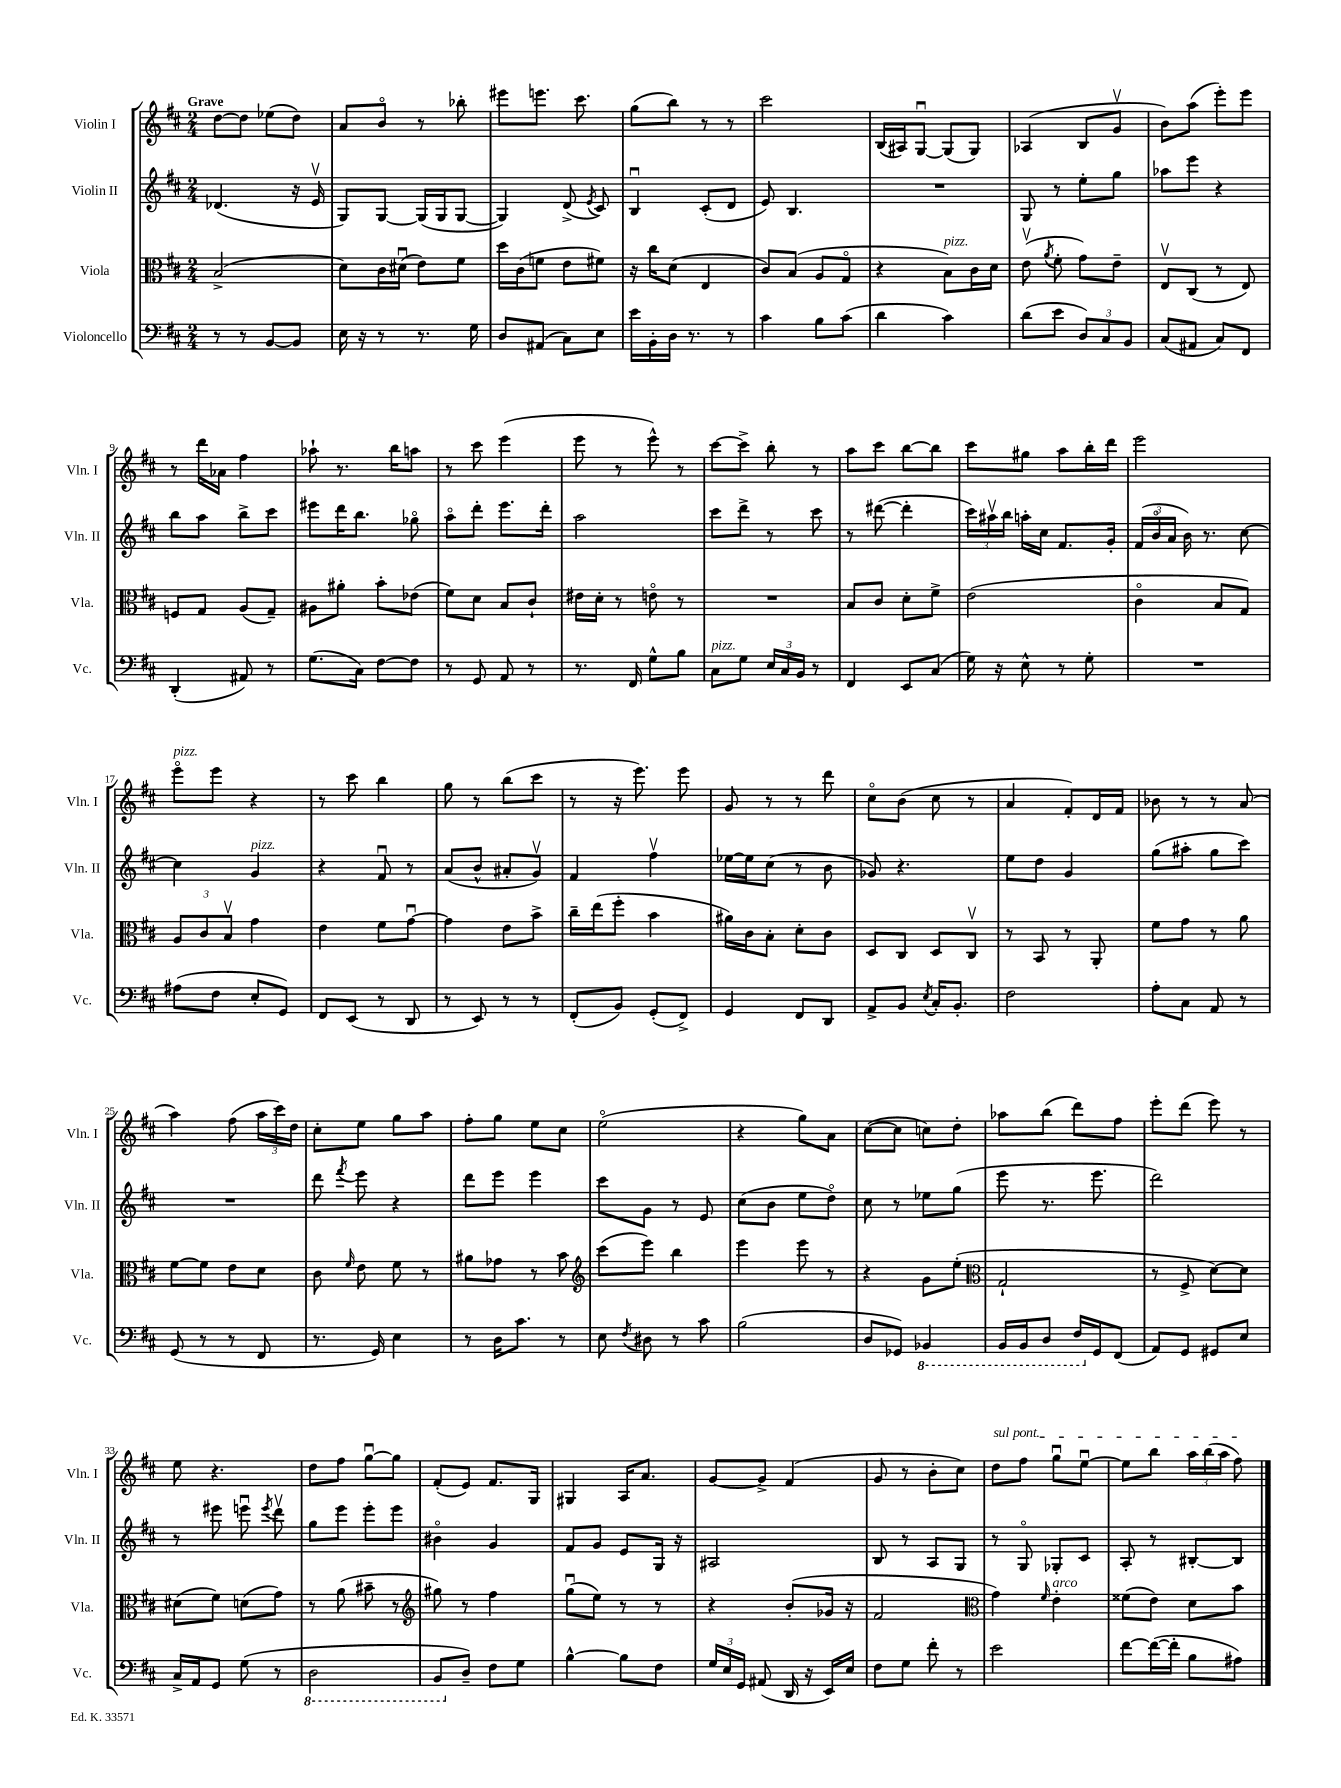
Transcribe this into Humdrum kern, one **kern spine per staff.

**kern	**kern	**kern	**kern
*staff4	*staff3	*staff2	*staff1
*clefF4	*clefC3	*clefG2	*clefG2
*k[f#c#]	*k[f#c#]	*k[f#c#]	*k[f#c#]
*M2/4	*M2/4	*M2/4	*M2/4
8r	(2B^	(4.d-	[8dd
8r	.	.	8dd]
[8BB	.	.	(8ee-
8BB]	.	16r	8dd)
.	.	16ev	.
=	=	=	=
16E	8d)	8G)	8a
16r	.	.	.
8r	16c#	[8G	8bo
.	(16d#u	.	.
8.r	8e)	(16G]	8r
.	.	16G	.
.	8f#	[8G	8bb-'
16G	.	.	.
=	=	=	=
8D	16dd	4G])	8eee#
.	(16c#	.	.
(8AA#	8f	.	8.eee
8C#)	8e	(8d^	.
.	.	.	8.ccc#
.	.	8qe	.
8E	8f#)	8c#)	.
=	=	=	=
16e	16r	4Bu	(8gg
16BB'	16cc#	.	.
16D	(8d	.	8bb)
8.r	.	.	.
.	4E	(8c#'	8r
8r	.	8d	8r
=	=	=	=
4c#	8c#)	8e)	2ccc#
.	(8B	4.B	.
8B	8A	.	.
(8c#	8Go	.	.
=	=	=	=
4d	4r	2r	(16B
.	.	.	16A#)
.	.	.	[8Gu
4c#)	8B)	.	(8G]
.	16c#	.	8G)
.	16d	.	.
=	=	=	=
(8d	(8ev	8G	(4A-
.	8qa	.	.
8e	8f#'	8r	.
12D)	8g)	8ee'	8B
12C#	.	.	.
.	8e~	8gg	8gv
12BB	.	.	.
=	=	=	=
(8C#	8Ev	8aa-	8b)
8AA#	(8C#	8eee	(8aa
8C#)	8r	4r	8eee')
8FF#	8E)	.	8eee
=	=	=	=
(4DD'	8F	8bb	8r
.	8G	8aa	16ddd
.	.	.	16a-
8AA#)	(8A	8bb^	4ff#
8r	8G~)	8ccc#	.
=	=	=	=
(8.G	8A#	8eee#	8aa-`
.	8a#'	16ddd	8.r
16C#)	.	8.bb	.
[8F#	8b'	.	.
.	.	.	16bb
8F#]	(8e-	8gg-o	8aa
=	=	=	=
8r	8f#)	8aao	8r
8GG	8d	8ddd'	8ccc#
8AA	8B	8.eee	(4eee
8r	8c#`	.	.
.	.	16ddd'	.
=	=	=	=
8.r	16e#	2aa	8eee
.	16d'	.	.
.	8r	.	8r
16FF#	.	.	.
8G^^	8eo	.	8eee^^)
8B	8r	.	8r
=	=	=	=
8C#	2r	8ccc#	[8ccc#
8G	.	8ddd^	8ccc#^]
24E	.	8r	8bb'
24C#	.	.	.
24BB	.	.	.
8r	.	8ccc#	8r
=	=	=	=
4FF#	8B	8r	8aa
.	8c#	([8ddd#	8ccc#
8EE	8d'	4ddd#']	[8bb
(8C#	8f#^	.	8bb]
=	=	=	=
16G)	(2e	24ccc#)	8ccc#
.	.	24aa#v	.
16r	.	.	.
.	.	24bb	.
8E^^	.	16aa'	8gg#
.	.	16cc#	.
8r	.	8.f#	8aa
8G'	.	.	16bb'
.	.	16g'	16ddd
=	=	=	=
2r	4c#o	(24f#	2eee
.	.	24bo	.
.	.	24a	.
.	.	16b)	.
.	.	8.r	.
.	8B	.	.
.	8G)	[8cc#	.
=	=	=	=
(8A#	12A	4cc#]	8eeeo
.	12c#	.	.
8F#	.	.	8eee
.	12Bv	.	.
8E'	4g	4g	4r
8GG)	.	.	.
=	=	=	=
8FF#	4e	4r	8r
(8EE	.	.	8ccc#
8r	8f#	8f#u	4bb
8DD	[8gu	8r	.
=	=	=	=
8r	4g]	(8a	8gg
8EE)	.	8b^^	8r
8r	8e	8a#'	(8bb
8r	8b^	8gv)	8ccc#
=	=	=	=
(8FF#'	16cc#~	4f#	8r
.	(16ee	.	.
8BB)	8ff#'	.	16r
.	.	.	8.eee)
(8GG'	4b	4ff#v	.
8FF#^)	.	.	8eee
=	=	=	=
4GG	16a#)	[16ee-	8g
.	16c#	16ee-]	.
.	8B'	(8cc#	8r
8FF#	8d'	8r	8r
8DD	8c#	8b	8ddd
=	=	=	=
8AA^	8D	8g-)	8cc#o
8BB	8C#	4.r	(8b
8qE	.	.	.
16C#'	8D	.	8cc#
8.BB'	.	.	.
.	8C#v	.	8r
=	=	=	=
2F#	8r	8ee	4a
.	8BB	8dd	.
.	8r	4g	8f#')
.	8AA'	.	16d
.	.	.	16f#
=	=	=	=
8A'	8f#	(8gg	8b-
8C#	8g	8aa#'	8r
8AA	8r	8gg	8r
8r	8a	8ccc#)	(8a
=	=	=	=
(8GG	[8f#	2r	4aa)
8r	8f#]	.	.
8r	8e	.	(8ff#
8FF#	8d	.	24aa
.	.	.	24ccc#)
.	.	.	24dd
=	=	=	=
8.r	8c#	8ddd	8cc#'
.	16qqf#	8qfff#	.
.	8e	8eee	8ee
16GG)	.	.	.
4E	8f#	4r	8gg
.	8r	.	8aa
=	=	=	=
8r	8a#	8ddd	8ff#'
16D	8g-	8eee	8gg
8.c#	.	.	.
.	8r	4eee	8ee
8r	8b	.	8cc#
=	=	=	=
*	*clefG2	*	*
8E	(8ccc#	8ccc#	(2eeo
8qF#	.	.	.
8D#	8eee)	8g	.
8r	4bb	8r	.
8c#	.	8e	.
=	=	=	=
(2B	4eee	(8cc#	4r
.	.	8b	.
.	8eee	8ee	8gg)
.	8r	8ddo)	8a
=	=	=	=
8D	4r	8cc#	([8cc#
8GG-)	.	8r	8cc#]
4BBB-	8g	8ee-	8cc)
.	(8ee'	(8gg	8dd'
=	=	=	=
*	*clefC3	*	*
16BBB	2G`	8eee	8aa-
16BBB	.	.	.
8DD	.	8.r	(8bb
16FF#	.	.	8ddd)
16GG	.	8.eee	.
(8FF#	.	.	8ff#
=	=	=	=
8AA)	8r	2ddd)	8eee'
8GG	8F#^	.	(8ddd
8GG#	[8d)	.	8eee)
8E	8d]	.	8r
=	=	=	=
16C#^	(8d#	8r	8ee
16AA	.	.	.
8GG	8f#)	8eee#	4.r
(8G	(8d	8eeeu	.
.	.	8qeee	.
8r	8g)	8dddv	.
=	=	=	=
2DD	8r	8gg	8dd
.	(8a	8eee	8ff#
.	8b#~	8eee'	[8ggu
.	8r	8eee	8gg]
=	=	=	=
*	*clefG2	*	*
8BBB	8gg#)	4b#o	(8f#'
8D~)	8r	.	8e)
8F#	4ff#	4g	8.f#
8G	.	.	.
.	.	.	16G
=	=	=	=
[4B^^	(8ggu	8f#	4G#
.	8ee)	8g	.
8B]	8r	8e	16A
.	.	.	8.a
8F#	8r	16G	.
.	.	16r	.
=	=	=	=
24G	4r	2A#	[8g
24E	.	.	.
24GG	.	.	.
(8AA#	.	.	8g^]
16DD	(8b'	.	(4f#
16r	.	.	.
16EE)	16g-	.	.
16E	16r	.	.
=	=	=	=
8F#	2f#	8B	8g
8G	.	8r	8r
8f#'	.	8A	8b'
8r	.	8G	8cc#)
=	=	=	=
*	*clefC3	*	*
2e	4g)	8r	8dd
.	.	8Go	8ff#
.	16qqf#	.	.
.	4e'	8G-'	8ggu
.	.	8c#	[8eeu
=	=	=	=
[8f#	(8f##	8A'	8ee]
(16f#_	8e)	8r	8bb
16f#']	.	.	.
8B	8d	[8B#'	24aa
.	.	.	(24bb
.	.	.	24aa
8A#)	8b	8B#]	8ff#)
==	==	==	==
*-	*-	*-	*-
